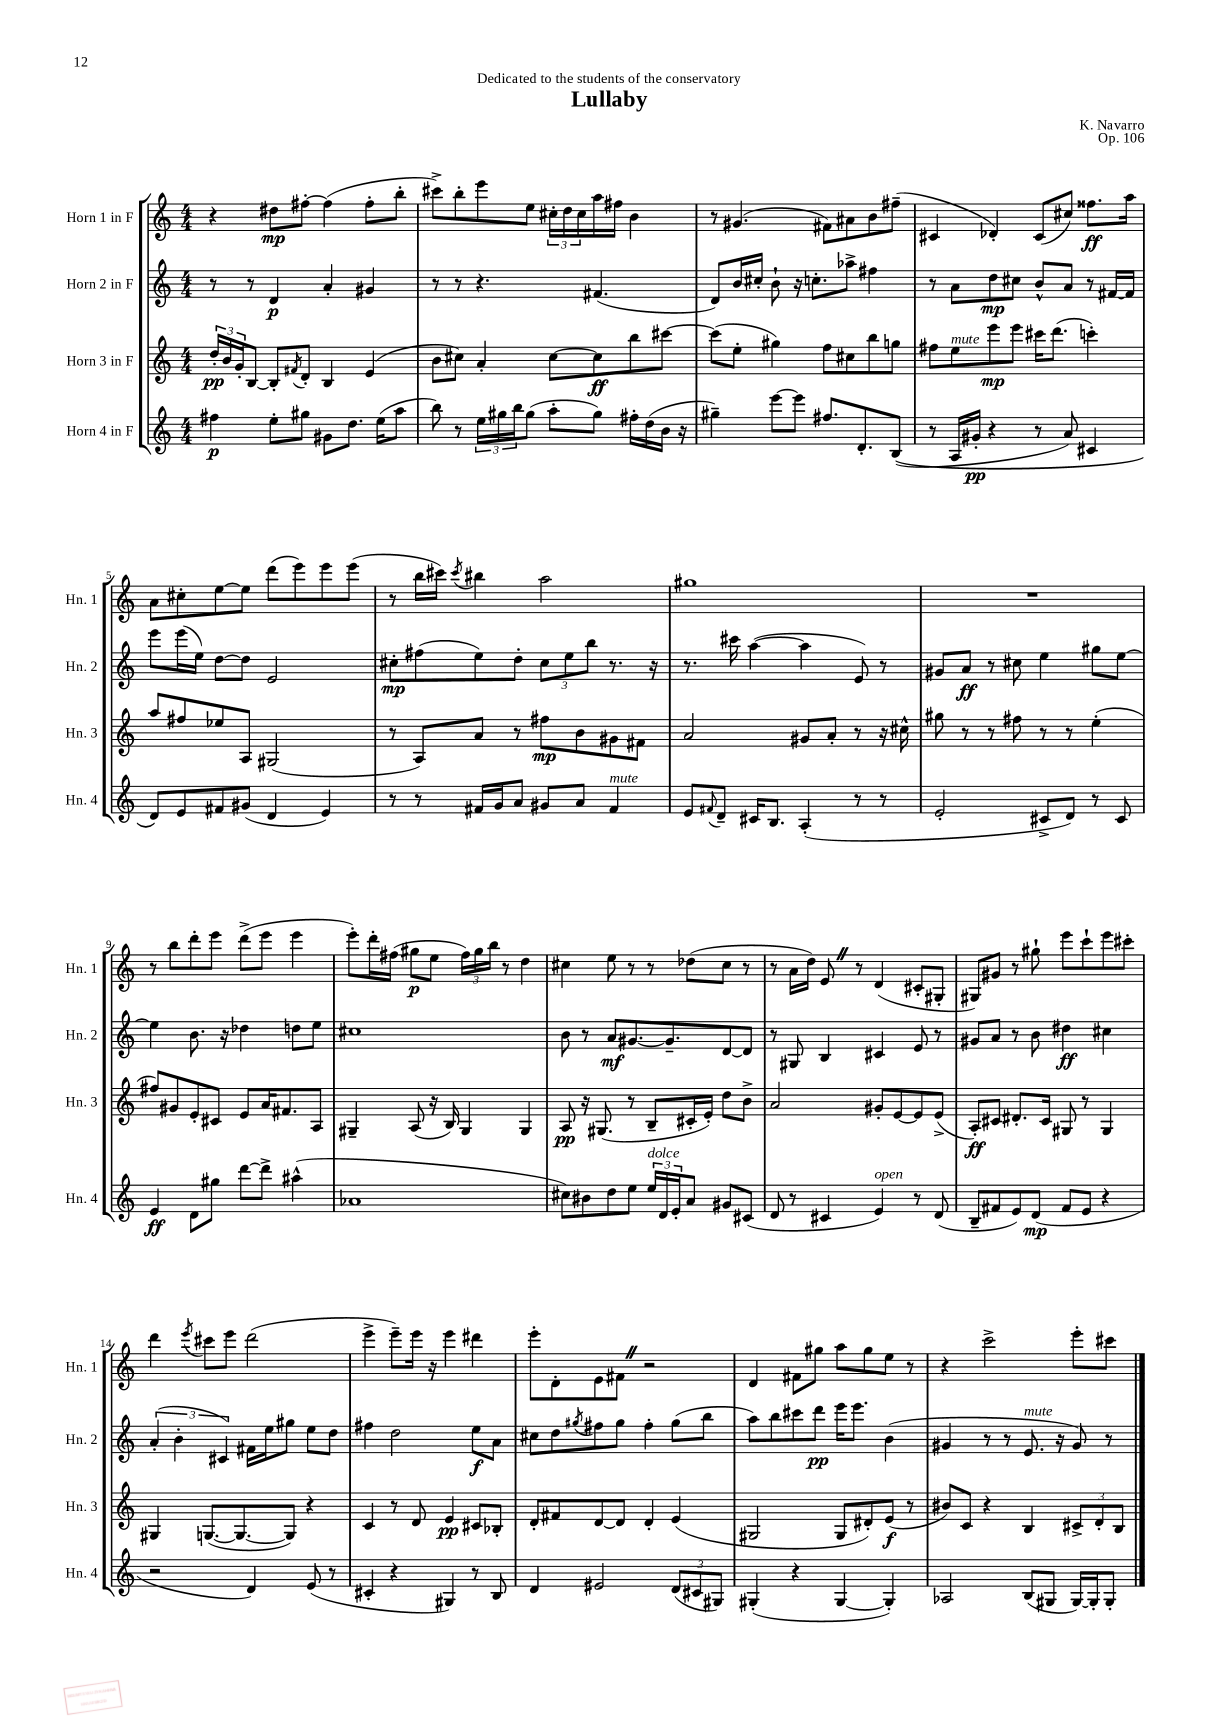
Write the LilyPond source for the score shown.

\header { title = "Lullaby" composer = "K. Navarro" dedication = "Dedicated to the students of the conservatory" opus = "Op. 106" }
<<
\new StaffGroup <<
\new Staff = "s0" \with { instrumentName = "Horn 1 in F" shortInstrumentName = "Hn. 1" } {
    \clef treble \key c \major \numericTimeSignature \time 4/4
    r4 dis''8\mp fis''8~-. fis''4( fis''8-. b''8-. |
    cis'''8->) b''8-. e'''8 e''8 \tuplet 3/2 { cis''16-. d''16 cis''16 } a''16 fis''16 b'4 |
    r8 gis'4.( fis'8) ais'8 b'8 fis''8--( |
    cis'4 des'4-.) cis'8( cis''8) fisis''8.\ff a''16 |
    a'8 cis''8-. e''8~ e''8 d'''8( e'''8) e'''8 e'''8( |
    r8 b''16 cis'''16) \acciaccatura { cis'''8 } bis''4 a''2 |
    gis''1 |
    R1 |
    r8 b''8 d'''8-. e'''8 d'''8->( e'''8 e'''4 |
    e'''8-.) d'''16-. fis''16( gis''8\p e''8 \tuplet 3/2 { fis''16) gis''16 b''16 } r8 d''4 |
    cis''4 e''8 r8 r8 des''8( cis''8 r8 |
    r8 a'16 d''16) e'8 \once \override BreathingSign.text = \markup { \musicglyph "scripts.caesura.straight" } \breathe r8 d'4( cis'8-. gis8-. |
    gis8) gis'8 r8 gis''8-! e'''8 c'''8-! e'''8 cis'''8-. |
    d'''4 \acciaccatura { e'''8 } cis'''8 e'''8 d'''2( |
    e'''4-> e'''8--) e'''16 r16 e'''4 dis'''4 |
    e'''8-. d'8-. e'8 fis'8 \once \override BreathingSign.text = \markup { \musicglyph "scripts.caesura.straight" } \breathe r2 |
    d'4 fis'8 gis''8 a''8 gis''8 e''8 r8 |
    r4 c'''2-> e'''8-. cis'''8 \bar "|." |
}
\new Staff = "s1" \with { instrumentName = "Horn 2 in F" shortInstrumentName = "Hn. 2" } {
    \clef treble \key c \major \numericTimeSignature \time 4/4
    r8 r8 d'4\p a'4-. gis'4 |
    r8 r8 r4. fis'4.( |
    d'8) b'16 cis''16-. b'8-! r16 c''8.-. aes''8-> fis''4 |
    r8 a'8 d''8\mp cis''8 b'8-^ a'8 r8 fis'16~ fis'16 |
    e'''8 e'''16( e''16) d''8~ d''8 e'2 |
    cis''8-.\mp fis''8( e''8) d''8-. \tuplet 3/2 { cis''8 e''8 b''8 } r8. r16 |
    r8. cis'''16 a''4~( a''4 e'8) r8 |
    gis'8 a'8\ff r8 cis''8 e''4 gis''8 e''8~ |
    e''4 b'8. r16 des''4 d''8 e''8 |
    cis''1 |
    b'8 r8 a'8\mf gis'8.~ gis'8.-- d'8~ d'8 |
    r8 gis8 b4 cis'4 e'8 r8 |
    gis'8 a'8 r8 b'8 dis''4\ff cis''4 |
    \tuplet 3/2 { a'4-.( b'4-. cis'4) } fis'16 e''16 gis''8 e''8 d''8 |
    fis''4 d''2 e''8\f a'8 |
    cis''8 d''8 \acciaccatura { gis''8 } fis''8 gis''8 fis''4-. gis''8( b''8 |
    a''8) b''8 cis'''8 d'''8\pp e'''16 e'''8. b'4( |
    gis'4 r8 r8 e'8.^\markup { \italic "mute" } r16 gis'8) r8 \bar "|." |
}
\new Staff = "s2" \with { instrumentName = "Horn 3 in F" shortInstrumentName = "Hn. 3" } {
    \clef treble \key c \major \numericTimeSignature \time 4/4
    \tuplet 3/2 { d''16-.\pp b'16 g'16-. } b8~ b8-. \acciaccatura { fis'8 } d'8-. b4 e'4( |
    b'8 cis''8) a'4-. cis''8~ cis''8\ff b''8 cis'''8~ |
    cis'''8( e''8-. gis''4) f''8 cis''8 b''8 g''8 |
    fis''8 e''8^\markup { \italic "mute" } e'''8\mp e'''8 cis'''16 d'''8.( c'''4-.) |
    a''8 fis''8 ees''8 a8 gis2( |
    r8 a8) a'8 r8 fis''8\mp b'8 gis'8 fis'8 |
    a'2 gis'8 a'8-. r8 r16 cis''16-^ |
    gis''8 r8 r8 fis''8 r8 r8 e''4-.( |
    fis''8) gis'8 e'8-. cis'8 e'8 a'16 fis'8. a8 |
    gis4-- a8( r16 b16) gis4 gis4 |
    a8\pp r16 gis8.( r8 b8-- cis'16-. e'16-.) d''8 b'8-> |
    a'2 gis'8-. e'8~ e'8 e'8->( |
    a8-.\ff) cis'8 dis'8.-. cis'16 gis8 r8 gis4 |
    gis4 g8.~( g8.~ g8) r4 |
    c'4 r8 d'8 e'4\pp cis'8 bes8-. |
    d'8-. fis'8 d'8~ d'8 d'4-. e'4( |
    gis2 gis8 dis'8-.) e'8\f( r8 |
    bis'8) c'8 r4 b4 \tuplet 3/2 { cis'8-> d'8-. b8 } \bar "|." |
}
\new Staff = "s3" \with { instrumentName = "Horn 4 in F" shortInstrumentName = "Hn. 4" } {
    \clef treble \key c \major \numericTimeSignature \time 4/4
    fis''4\p e''8-. gis''8 gis'8 d''8. e''16( a''8 |
    b''8) r8 \tuplet 3/2 { e''16 gis''16 b''16 } gis''8( a''8-. gis''8) fis''16-. d''16( b'16 r16 |
    gis''4--) e'''8~ e'''8 fis''8. d'8.-. b8(\( |
    r8 a16 gis'16-.\pp r4 r8 a'8) cis'4 |
    d'8\) e'8 fis'8 gis'8( d'4 e'4) |
    r8 r8 fis'16 g'16 a'8 gis'8 a'8 fis'4^\markup { \italic "mute" } |
    e'8 \appoggiatura { fis'8 } d'8-- cis'16 b8. a4-.( r8 r8 |
    e'2-. cis'8-> d'8) r8 cis'8 |
    e'4\ff d'8 gis''8 d'''8~ d'''8-> ais''4-^( |
    aes'1 |
    cis''8) bis'8 d''8 e''8 \tuplet 3/2 { e''16^\markup { \italic "dolce" } d'16 e'16-. } a'8 gis'8 cis'8( |
    d'8 r8 cis'4 e'4^\markup { \italic "open" }) r8 d'8( |
    b8-- fis'8 e'8) d'8\mp( fis'8 e'8 r4 |
    r2 d'4) e'8( r8 |
    cis'4-. r4 gis4) r8 b8 |
    d'4 eis'2 \tuplet 3/2 { d'8( cis'8 gis8) } |
    gis4-.( r4 gis4~ gis4-.) |
    aes2 b8( gis8 gis16~) gis16-. gis8-. \bar "|." |
}
>>
>>
